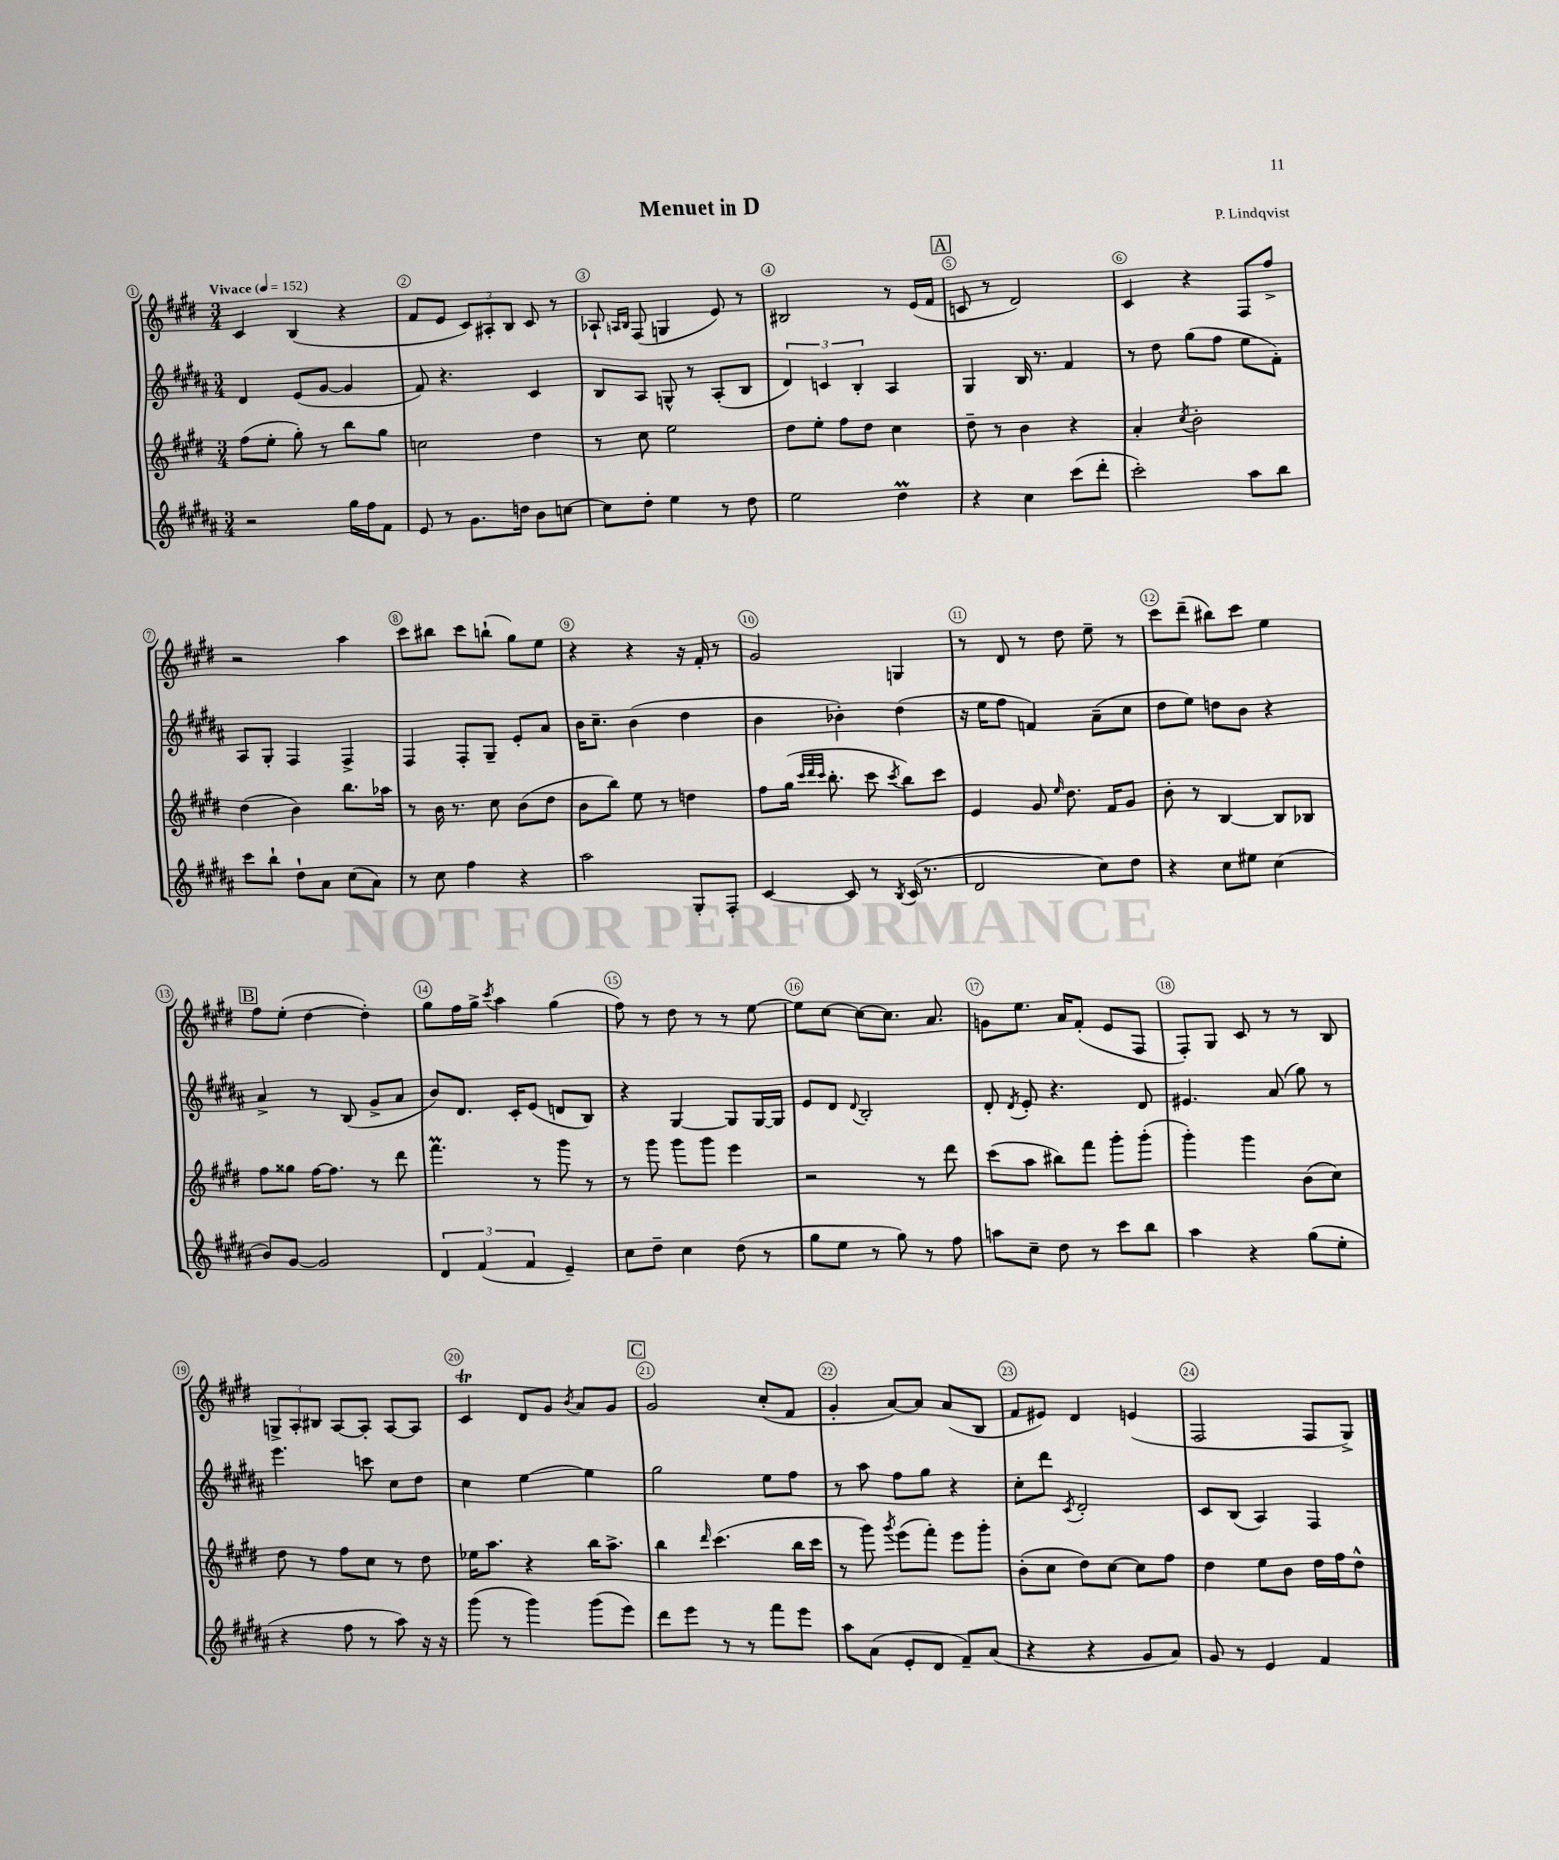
\header { title = "Menuet in D" composer = "P. Lindqvist" }
<<
\new StaffGroup <<
\new Staff = "s0" {
    \clef treble \key e \major \numericTimeSignature \time 3/4 \tempo "Vivace" 4 = 152
    \autoBeamOff cis'4 b4( r4 |
    fis'8[ e'8] \tuplet 3/2 { cis'8[) ais8-. b8] } cis'8 r8 |
    aes8-! \grace { a16[ b16] } fis8( g4 e'8) r8 |
    bis2 r8 e'16[( fis'16] |
    \mark \markup { \box "A" } c'8 r8 dis'2) |
    cis'4 r4 fis8[ fis''8]-> |
    r2 a''4 |
    cis'''8[ bis''8] cis'''8[ b''8]-!( gis''8[) e''8] |
    r4 r4 r16 fis'16-. r8 |
    gis'2 g4 |
    r8 dis'8 r8 dis''8 e''8-- r8 |
    cis'''8[ dis'''8]--( bis''8[) cis'''8] e''4 |
    \mark \markup { \box "B" } fis''8[ e''8]-.( dis''4~ dis''4-.) |
    gis''8[ fis''16 gis''16]-> \acciaccatura { cis'''8 } a''4 gis''4( |
    fis''8) r8 dis''8 r8 r8 e''8~ |
    e''8[ cis''8]~ cis''8[~ cis''8.] a'8. |
    g'8[ e''8.] a'16[ fis'8]-.( e'8[ fis8] |
    fis8[-.) gis8] cis'8 r8 r8 b8 |
    \tuplet 3/2 { g8[-> a8-. bis8] } a8[~ a8]-. a8[~ a8] |
    cis'4\trill dis'8[ gis'8] \acciaccatura { b'8 } a'8[ gis'8] |
    \mark \markup { \box "C" } gis'2 cis''8[-.( fis'8] |
    gis'4-. a'8[~) a'8] a'8[( b8] |
    fis'8[ eis'8]) dis'4 e'4( |
    fis2 fis8[ gis8]->) \bar "|." |
}
\new Staff = "s1" {
    \clef treble \key b \major \numericTimeSignature \time 3/4
    \autoBeamOff dis'4 e'8[( gis'8]~ gis'4 |
    fis'8) r4. cis'4 |
    b8[ ais8] g8-^ r8 ais8[-.( b8] |
    \tuplet 3/2 { dis'4) c'4 b4-. } ais4 |
    \mark \markup { \box "A" } gis4 b16 r8. fis'4 |
    r8 dis''8 gis''8[( fis''8] e''8[ fis'8]-.) |
    ais8[ gis8]-. fis4 fis4-> |
    fis4 fis8[-. gis8]-- e'8[-. ais'8] |
    b'16[ cis''8.]-- b'4( dis''4 |
    b'4 bes'4-.) dis''4( |
    r16 e''16[ fis''8] f'4) ais'8[--( cis''8] |
    dis''8[ e''8]) d''8[ b'8] r4 |
    \mark \markup { \box "B" } ais'4-> r8 b8( gis'8[-> ais'8] |
    b'8[) dis'8.] cis'16[-. e'8]( d'8[ b8]) |
    r4 gis4~ gis8[ gis16~ gis16] |
    e'8[ dis'8] \appoggiatura { dis'8 } b2-. |
    dis'8-. \acciaccatura { dis'8 } e'8-. r4. dis'8 |
    eis'4. ais'8( gis''8) r8 |
    e'''4. c'''8 cis''8[ dis''8] |
    cis''4 e''4~ e''4 |
    \mark \markup { \box "C" } gis''2 e''8[ fis''8] |
    r8 ais''8 fis''8[ gis''8] r4 |
    cis''8[-. dis'''8] \acciaccatura { cis'8 } dis'2-. |
    cis'8[ b8]( ais4) fis4 \bar "|." |
}
\new Staff = "s2" {
    \clef treble \key e \major \numericTimeSignature \time 3/4
    \autoBeamOff fis''8[( e''8]-. gis''8-.) r8 b''8[ gis''8] |
    c''2 dis''4 |
    r8 cis''8 e''2 |
    dis''8[ e''8]-. fis''8[ dis''8] cis''4 |
    \mark \markup { \box "A" } dis''8-- r8 b'4 r4 |
    a'4-. \acciaccatura { cis''8 } b'2-. |
    dis''4( b'4) b''8.[ aes''16] |
    r8 b'16 r8. cis''8 b'8[( dis''8] |
    b'8[ b''8]) e''8 r8 d''4 |
    fis''8[ gis''16]( \grace { cis'''32[ dis'''32 cis'''32] } b''8.-. cis'''8 \acciaccatura { cis'''8 } b''8[) cis'''8] |
    e'4 gis'8 \grace { e''16 } dis''8. fis'16[ gis'8] |
    b'8-. r8 b4~ b8[ bes8] |
    \mark \markup { \box "B" } fis''8[ gisis''8] fis''16[~ fis''8.] r8 dis'''8 |
    fis'''4.\prall r8 gis'''8 r8 |
    r8 gis'''8 gis'''8[ gis'''8] e'''4 |
    r2 r8 dis'''8 |
    cis'''8[( a''8] bis''8[) fis'''8] gis'''8[-. gis'''8]-.( |
    gis'''4-.) gis'''4 b'8[( cis''8]) |
    dis''8 r8 fis''8[ cis''8] r8 dis''8 |
    ees''16[ a''8.] r4 b''16[ a''8.]-> |
    \mark \markup { \box "C" } b''4 \grace { dis'''16 } cis'''4.( b''16[ cis'''16] |
    r8 gis'''8) \acciaccatura { gis'''8 } e'''8[( fis'''8]-.) e'''8[ gis'''8]-. |
    b'8[-.( cis''8] dis''8[) cis''8]~ cis''8[ fis''8] |
    dis''4 e''8[ b'8] dis''16[ fis''16 dis''8]-^ \bar "|." |
}
\new Staff = "s3" {
    \clef treble \key b \major \numericTimeSignature \time 3/4
    \autoBeamOff r2 gis''16[ fis''16 fis'8] |
    e'8 r8 gis'8.[ d''16] b'8[ c''8]~ |
    c''8[ dis''8]-. e''4 r8 dis''8 |
    e''2 dis''4\prall |
    \mark \markup { \box "A" } r4 cis''4 cis'''8[( dis'''8]-. |
    cis'''2-.) ais''8[ b''8] |
    cis'''8[ b''8]-! dis''8[-! ais'8] cis''8[( ais'8]) |
    r8 cis''8 fis''4 r4 |
    ais''2 gis8[-. fis8]-. |
    cis'4~ cis'8 r8 \acciaccatura { b8 } cis'16( r8. |
    dis'2 cis''8[) dis''8] |
    r4 cis''8[ eis''8] cis''4( |
    \mark \markup { \box "B" } b'8[) gis'8]~ gis'2 |
    \tuplet 3/2 { dis'4 fis'4( fis'4 } e'4--) |
    cis''8[ dis''8]-- cis''4 dis''8( r8 |
    gis''8[ e''8] r8 gis''8) r8 fis''8 |
    a''8[ cis''8]-- dis''8 r8 cis'''8[ b''8] |
    ais''4 r4 gis''8[( e''8]-. |
    r4 fis''8 r8 ais''8) r16 r16 |
    gis'''8( r8 gis'''4) gis'''8[( e'''8]) |
    \mark \markup { \box "C" } dis'''8[ e'''8] r8 r8 fis'''8[ e'''8] |
    ais''8[ ais'8]( e'8[-. dis'8] fis'8[--) ais'8]( |
    r4 r4 gis'8[ ais'8]) |
    gis'8 r8 e'4 fis'4 \bar "|." |
}
>>
>>
\layout { \context { \Score \override BarNumber.break-visibility = ##(#f #t #t) barNumberVisibility = #all-bar-numbers-visible \override BarNumber.stencil = #(make-stencil-circler 0.1 0.3 ly:text-interface::print) } }
